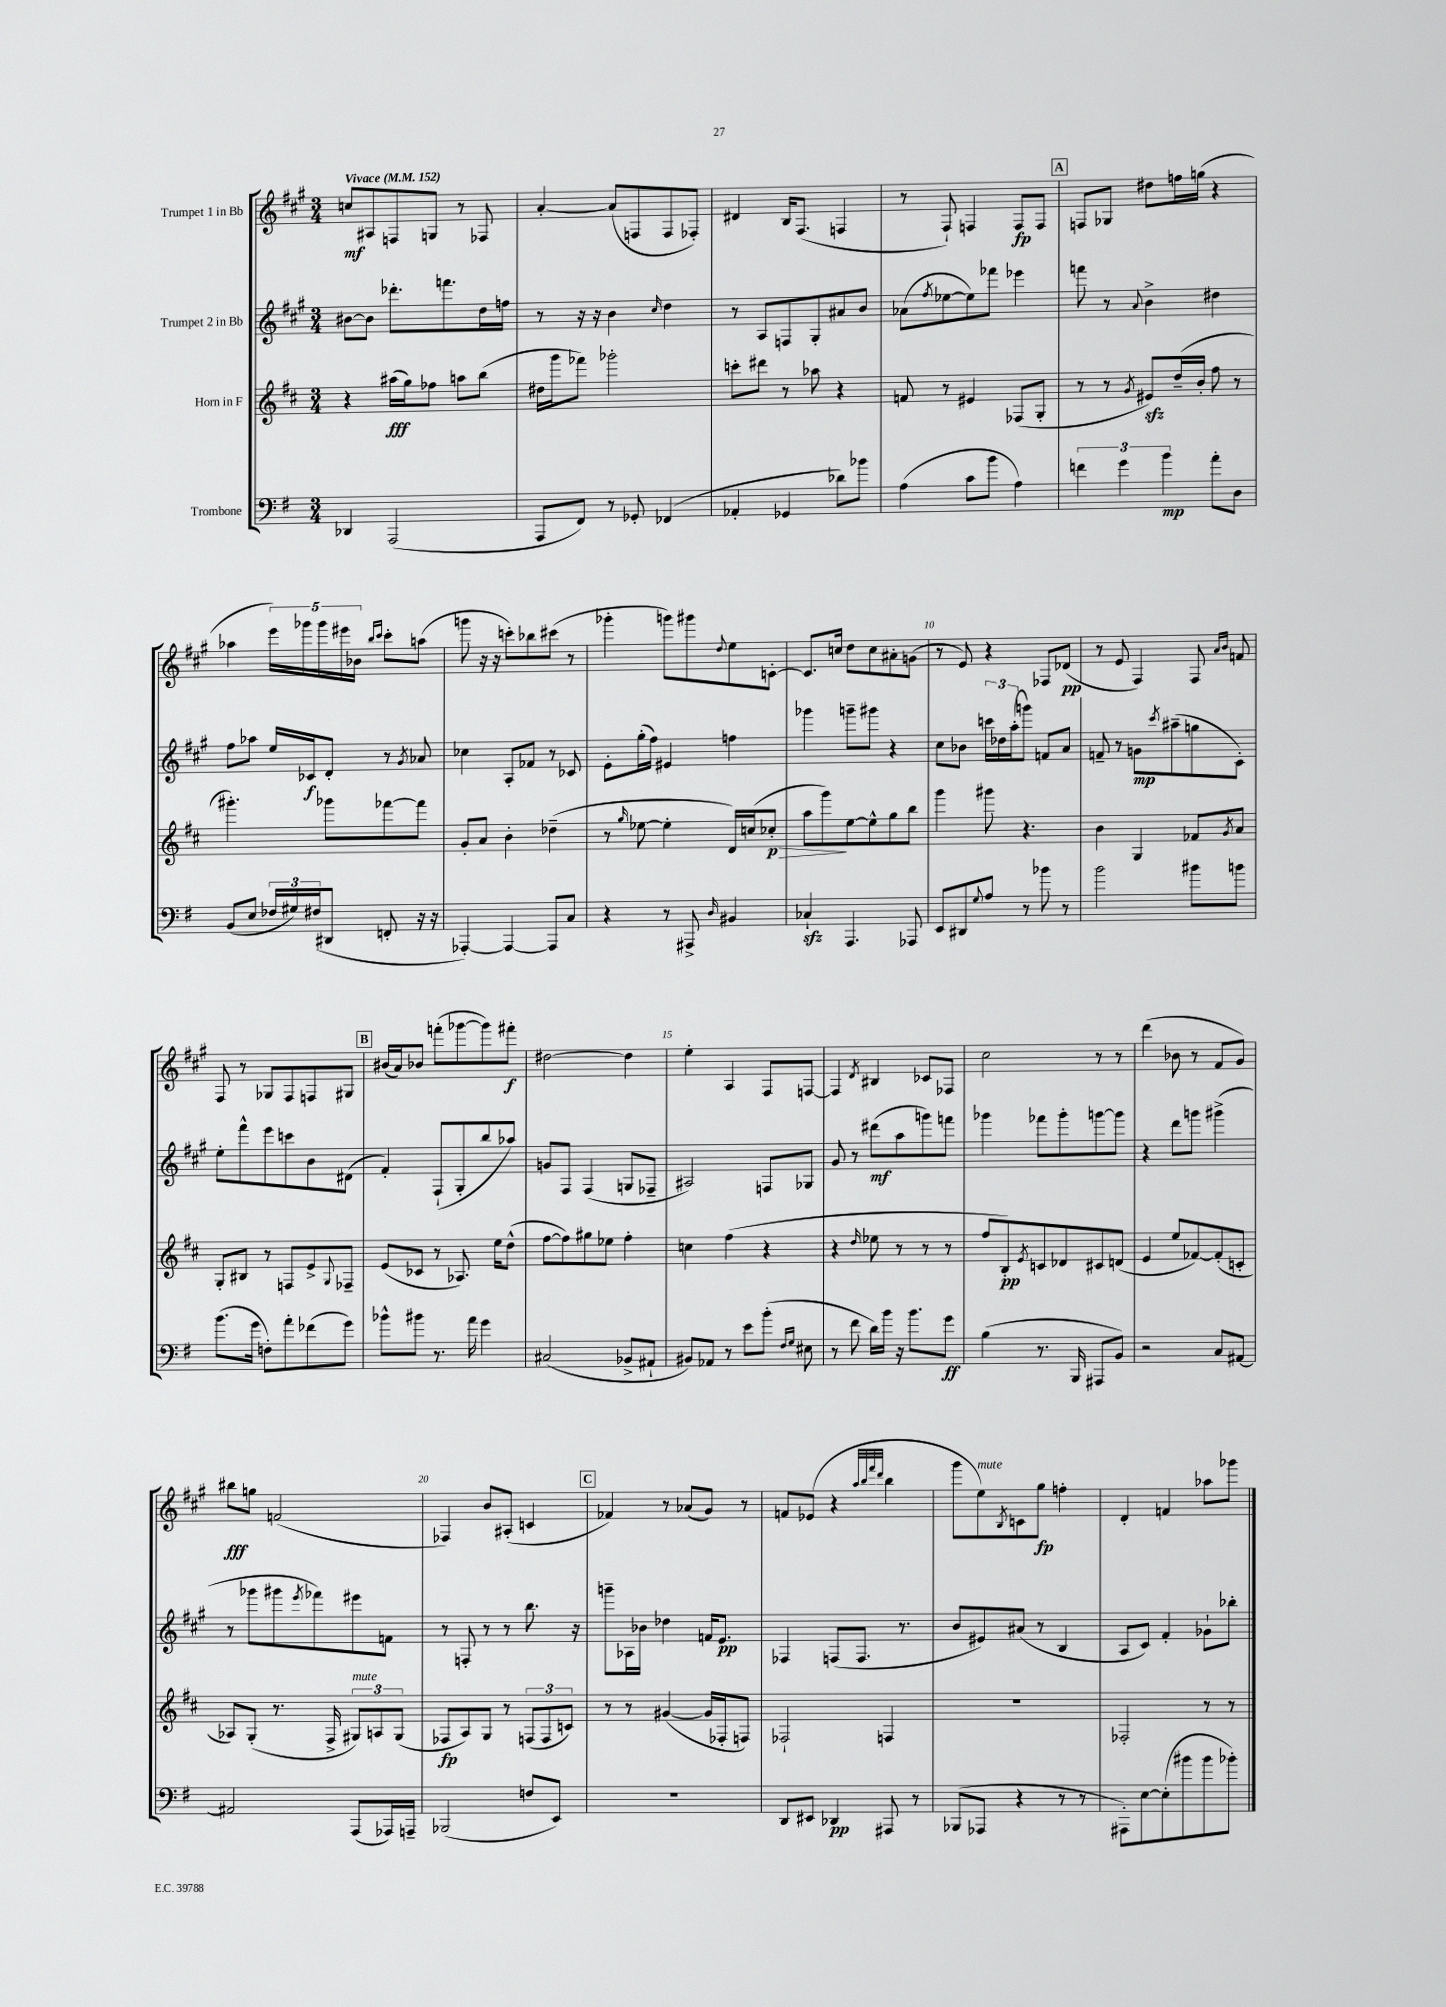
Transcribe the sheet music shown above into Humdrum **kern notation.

**kern	**dynam	**kern	**dynam	**kern	**dynam	**kern	**dynam
*part4	*part4	*part3	*part3	*part2	*part2	*part1	*part1
*staff4	*staff4	*staff3	*staff3	*staff2	*staff2	*staff1	*staff1
*I"Trombone	*	*I"Horn in F	*	*I"Trumpet 2 in Bb	*	*I"Trumpet 1 in Bb	*
*clefF4	*	*clefG2	*	*clefG2	*	*clefG2	*
*k[f#]	*	*k[f#c#]	*	*k[f#c#g#]	*	*k[f#c#g#]	*
*M3/4	*	*M3/4	*	*M3/4	*	*M3/4	*
*MM152	*	*MM152	*	*MM152	*	*MM152	*
=1	=1	=1	=1	=1	=1	=1	=1
!	!	!	!	!	!	!LO:TX:a:B:t=Vivace	!
4DD-X/	.	4r	.	[8b#X\L	.	8ccn/L	mf
.	.	.	.	8b#\J]	.	8A#X/	.
(2AAA/	.	(16aa#X\LL	fff	8.ddd-X'\L	.	8Fn/	.
.	.	16gg\J)	.	.	.	.	.
.	.	8ff-X\J	.	.	.	8Gn/J	.
.	.	.	.	8.fffn\	.	.	.
.	.	8aan\L	.	.	.	8r	.
.	.	(8bb\J	.	16dd\L	.	8F-X/	.
.	.	.	.	16ffn\JJ	.	.	.
=2	=2	=2	=2	=2	=2	=2	=2
8AAA/L	.	16dd#X\LL	.	8r	.	[4a'/	.
.	.	16ggg\J	.	.	.	.	.
8FF#/J)	.	8fff-X\J)	.	16r	.	.	.
.	.	.	.	16r	.	.	.
8r	.	2ggg-X'\	.	4b\	.	(8a/L]	.
8GG-X'/	.	.	.	.	.	8Fn/	.
.	.	.	.	16qqcc#/	.	.	.
(4FF-X/	.	.	.	4dd\	.	8F/	.
.	.	.	.	.	.	8F-X'/J)	.
=3	=3	=3	=3	=3	=3	=3	=3
4AA-X'/	.	8cccn'\L	.	8r	.	4d#X/	.
.	.	8ddd#X\J	.	8A/L	.	.	.
4GG-X/	.	8r	.	8Fn/	.	16B/KL	.
.	.	.	.	.	.	(8.F#/J	.
.	.	8aa-X\	.	8G#'/	.	.	.
8d-X\L)	.	4r	.	8a#X/	.	4Fn/	.
8b-X\J	.	.	.	8b/J	.	.	.
=4	=4	=4	=4	=4	=4	=4	=4
(4A\	.	8fn/	.	(8a-X\L	.	8r	.
.	.	.	.	8qff#/	.	.	.
.	.	8r	.	[8ee-X\	.	8F#`/)	.
8c\L	.	4e#X/	.	8ee-\])	.	4Fn/	.
8b\J	.	.	.	8fff-X\J	.	.	.
4A\)	.	(8F-X/L	.	4eee-X\	.	8F/L	fp
.	.	8G'/J	.	.	.	8F/J	.
!!LO:REH:place=s1:t=A
=5	=5	=5	=5	=5	=5	=5	=5
6fn\	.	8r	.	8fffn\	.	8Fn/L	.
.	.	8r	.	8r	.	8G-X/J	.
6g\	.	.	.	.	.	.	.
.	.	8qg/	.	8qqa/	.	.	.
.	.	8e#Xzz/L)	.	4b^\	.	8dd#X\L	.
6b\	mp	.	.	.	.	.	.
.	.	(16dd~/L	.	.	.	16ffn\L	.
.	.	16b'/JJ	.	.	.	(16ggn\JJ	.
8a'\L	.	8ff#\	.	4dd#X\	.	4r	.
8D\J	.	8r	.	.	.	.	.
!!LO:LB:g=z
=6	=6	=6	=6	=6	=6	=6	=6
(8BB/L	.	4.ggg#X'\)	.	8ff#\L	.	4aa-X\	.
8E/J	.	.	.	8aa-X\J	.	.	.
24F-X/LL	.	.	.	16ee/LL	.	20eee\LL)	.
24G#X/)	.	.	.	.	.	.	.
.	.	.	.	.	.	20ggg-X\	.
.	.	.	.	16c-X/J	f	.	.
(24F#X/J	.	.	.	.	.	.	.
.	.	.	.	.	.	20ggg-\	.
8DD#X/J	.	8ggg-X\L	.	8d'/J	.	.	.
.	.	.	.	.	.	20eee#X\	.
.	.	.	.	.	.	20b-X\JJ	.
.	.	.	.	.	.	16qqbb/LL	.
.	.	.	.	.	.	16qqccc#/JJ	.
8FFn'/	.	[8fff-X\	.	8r	.	8ccc#'\L	.
.	.	.	.	8qg#/	.	.	.
16r	.	8fff-\J]	.	8a-X/	.	(8aan\J	.
16r	.	.	.	.	.	.	.
=7	=7	=7	=7	=7	=7	=7	=7
[4AAA-X'/)	.	8g'/L	.	4cc-X\	.	8gggn\	.
.	.	8a/J	.	.	.	16r	.
.	.	.	.	.	.	16r	.
4AAA-/_	.	4b'\	.	8A'/L	.	8cccn'\L)	.
.	.	.	.	8f-X/J	.	8bb-X\	.
8AAA-/L]	.	(4dd-X~\	.	8r	.	(8ccc#X\J	.
8C/J	.	.	.	8c-X/	.	8r	.
=8	=8	=8	=8	=8	=8	=8	=8
4r	.	8r	.	8e'\L	.	4ggg-X'\	.
.	.	16qqgg/	.	.	.	.	.
.	.	[8ee-X\	.	(16gg#'\L	.	.	.
.	.	.	.	16ff#\JJ)	.	.	.
8r	.	4ee-'\]	.	4e#X/	.	8gggn\L)	.
8AAA#X^/	.	.	.	.	.	8ggg#X\	.
16qqD/	.	.	.	.	.	8qqdd/	.
4BB#X/	.	16d/LL)	.	4ffn\	.	8ee\	.
.	.	(16ccn/J	.	.	.	.	.
!	!	!	!LO:HP:b	!	!	!	!
.	.	8cc-X'/J	> p	.	.	[8cn'\J	.
=9	=9	=9	=9	=9	=9	=9	=9
4C-Xzz`/	.	8aa\L	.	4ggg-X\	.	8.c/L]	.
.	.	8ggg\)	.	.	.	.	.
.	.	.	.	.	.	16ccn/Jk	.
4.AAA/	.	[8ee\	]	8gggn~\L	.	8dd\L	.
.	.	8ee^^\]	.	8ggg#X\J	.	8cc\	.
.	.	8gg\	.	4r	.	8a#X'\	.
8AAA-X/	.	8bb\J	.	.	.	(8gn\J	.
=10	=10	=10	=10	=10	=10	=10	=10
8EE/L	.	4ggg\	.	8cc#\L	.	8r	.
8DD#X/	.	.	.	8b-X\J	.	8e/)	.
8qqG/	.	.	.	.	.	.	.
8A/J	.	8ggg#X\	.	24cccn\LL	.	4r	.
.	.	.	.	24dd-X\	.	.	.
.	.	.	.	(24aa'\J	.	.	.
8r	.	4.r	.	8gggn\J)	.	.	.
8b-X\	.	.	.	8fn/L	.	8F-X/L	.
8r	.	.	.	8a/J	.	(8d-X/J	pp
=11	=11	=11	=11	=11	=11	=11	=11
2b\	.	4b\	.	8fn~/	.	8r	.
.	.	.	.	8r	.	8e/	.
.	.	4G/	.	8gn\L	mp	4F#/)	.
.	.	.	.	8qccc#/	.	.	.
.	.	.	.	(8aa#X~\	.	.	.
8b#X\L	.	8f-X/L	.	8ggn\	.	8F#/	.
.	.	.	.	.	.	16qqa/LL	.
.	.	8qg/	.	.	.	16qqb/JJ	.
8bn\J	.	8a/J	.	8c#'\J)	.	8fn/	.
!!LO:LB:g=z
=12	=12	=12	=12	=12	=12	=12	=12
(8.b\L	.	8G'/L	.	8ee'\L	.	8F#/	.
.	.	8B#X/J	.	8fff#^^\	.	8r	.
16g\Jk	.	.	.	.	.	.	.
8Fn'\L)	.	8r	.	8eee\	.	8G-X/L	.
8a'\	.	8Fn/L	.	8cccn\	.	8F#/	.
(8f-X\	.	8e^/	.	8b\	.	8Fn/	.
.	.	8qqG/	.	.	.	.	.
8g\J)	.	8F-X~/J	.	(8d#X\J	.	8G#X/J	.
!!LO:REH:place=s1:t=B
=13	=13	=13	=13	=13	=13	=13	=13
8b-X^^\L	.	(8e/L	.	4f#'/)	.	(16b#X/LL	.
.	.	.	.	.	.	16a/J)	.
8b#X\J	.	8c-X/J	.	.	.	8b-X/J	.
8.r	.	8r	.	(8F#`/L	.	(8fffn'\L	.
.	.	8.A-X/)	.	8G#'/	.	[8ggg-X\	.
16a\	.	.	.	.	.	.	.
4g\	.	.	.	8bb/	.	8ggg-\])	.
.	.	16ee\KL	.	.	.	.	.
.	.	(8dd^^\J	.	8aa-X/J)	.	8fff#X'\J	f
=14	=14	=14	=14	=14	=14	=14	=14
(2C#X/	.	[8ff#\L	.	8gn/L	.	[2dd#X\	.
.	.	8ff#\])	.	8F#/J	.	.	.
.	.	8gg#X\	.	(4F#/	.	.	.
.	.	8ee-X\J	.	.	.	.	.
8BB-X^/L	.	4ff#'\	.	8Gn/L	.	4dd#\]	.
8AA#X`/J	.	.	.	8F-X~/J	.	.	.
=15	=15	=15	=15	=15	=15	=15	=15
8BB#X/L)	.	4ccn\	.	2A#X/)	.	4ee'\	.
8AA-X/J	.	.	.	.	.	.	.
8r	.	(4ff#\	.	.	.	4A/	.
8e\L	.	.	.	.	.	.	.
(8b'\J	.	4r	.	8Fn/L	.	8F#/L	.
16qqF#/LL	.	.	.	.	.	.	.
16qqG/JJ	.	.	.	.	.	.	.
8E#X\	.	.	.	8G-X/J	.	[8Fn/J	.
=16	=16	=16	=16	=16	=16	=16	=16
8r	.	4r	.	8g#/	.	4F/]	.
8f#\	.	.	.	8r	.	.	.
.	.	16qqdd/	.	.	.	8qd/	.
16d\LL)	.	8ee-X\	.	(8ddd#X\L	mf	4B#X/	.
16b\JJ	.	.	.	.	.	.	.
16r	.	8r	.	8aa\	.	.	.
8.b\L	.	.	.	.	.	.	.
.	.	8r	.	8gggn\)	.	8c-X/L	.
8g\J	ff	8r	.	8fffn\J	.	8F-X/J	.
=17	=17	=17	=17	=17	=17	=17	=17
(4B\	.	8ff#/L	.	4ggg-X\	.	2cc#\	.
.	.	8B'/)	pp	.	.	.	.
.	.	8qe/	.	.	.	.	.
8.r	.	8cn/	.	8fff-X\L	.	.	.
.	.	8d-X/	.	8ggg-'\	.	.	.
16BBB/	.	.	.	.	.	.	.
8AAA#X/L	.	8c#X/	.	[8gggn\	.	8r	.
8BB/J)	.	(8dn/J	.	8ggg\J]	.	8r	.
=18	=18	=18	=18	=18	=18	=18	=18
2r	.	4e/	.	4r	.	(4ddd\	.
.	.	8ee/L	.	8ddd\L	.	8b-X\	.
.	.	[8f-X/)	.	8gggn\J	.	8r	.
8C/L	.	(8f-'/]	.	(4ggg#X^\	.	8f#/L	.
[8AA#X/J	.	8cn'/J	.	.	.	8g#/J)	.
!!LO:LB:g=z
=19	=19	=19	=19	=19	=19	=19	=19
2AA#X/]	.	8A-X/L)	.	8r	.	8bb#X\L	fff
.	.	(8G'/J	.	8ggg-X\L	.	8ggn\J	.
.	.	8.r	.	8ggg#X\	.	(2fn/	.
.	.	.	.	8qeee/	.	.	.
.	.	.	.	8fff-X\)	.	.	.
.	.	16F#^/	.	.	.	.	.
!	!	!LO:TX:a:i:t=mute	!	!	!	!	!
(8AAA/L	.	12G#X/L)	.	8eee#X\	.	.	.
.	.	12An/	.	.	.	.	.
16AAA-X/L)	.	.	.	8fn\J	.	.	.
.	.	(12G#/J	.	.	.	.	.
16AAAn~/JJ	.	.	.	.	.	.	.
=20	=20	=20	=20	=20	=20	=20	=20
(2BBB-X/	.	8F-X/L	fp	8r	.	4F-X/)	.
.	.	8A/)	.	8Fn'/	.	.	.
.	.	8G/J	.	8r	.	8b/L	.
.	.	8r	.	8r	.	(8A#X'/J	.
8Fn/L	.	(12Fn/L	.	8.bb\	.	4cn/	.
.	.	12F/	.	.	.	.	.
8EE/J)	.	.	.	.	.	.	.
.	.	12cn/J)	.	.	.	.	.
.	.	.	.	16r	.	.	.
!!LO:REH:place=s1:t=C
=21	=21	=21	=21	=21	=21	=21	=21
2.r	.	8r	.	8gggn~\L	.	4f-X/)	.
.	.	8r	.	16A-X\L	.	.	.
.	.	.	.	16b-X\JJ	.	.	.
.	.	([4g#X/	.	4dd-X\	.	8r	.
.	.	.	.	.	.	(8a-X/L	.
.	.	16g#/LL]	.	16fn/KL	.	8g#/J)	.
.	.	16F-X'/J	.	8.e/J	pp	.	.
.	.	8Fn/J)	.	.	.	8r	.
=22	=22	=22	=22	=22	=22	=22	=22
8DD/L	.	2F-X`/	.	4F-X/	.	8fn/L	.
8EE#X/J	.	.	.	.	.	(8e-X/J	.
4DD-X/	pp	.	.	(8Fn/L	.	4r	.
.	.	.	.	8.F/J	.	.	.
.	.	.	.	.	.	32qqaa/LLL	.
.	.	.	.	.	.	32qqbb/	.
.	.	.	.	.	.	32qqfff#/	.
.	.	.	.	.	.	32qqddd/JJJ	.
8AAA#X/	.	4Fn/	.	.	.	4bb\	.
.	.	.	.	8.r	.	.	.
8r	.	.	.	.	.	.	.
=23	=23	=23	=23	=23	=23	=23	=23
(8BBB-X/L	.	2.r	.	8b/L	.	8ggg#\L	.
!	!	!	!	!	!	!LO:TX:a:i:t=mute	!
8AAA-X/J	.	.	.	8e#X/)	.	8ee\)	.
.	.	.	.	.	.	8qB/	.
4r	.	.	.	(8a#X/J	.	8cn\	.
.	.	.	.	8r	.	8gg#\J	fp
8r	.	.	.	4B/	.	4ffn'\	.
8r	.	.	.	.	.	.	.
=24	=24	=24	=24	=24	=24	=24	=24
8AAA#X'\L)	.	2F-X'/	.	8A/L	.	4d'/	.
[8E\	.	.	.	8c#/J)	.	.	.
(8E'\]	.	.	.	4f#'/	.	4fn/	.
8b#X\	.	.	.	.	.	.	.
8b#\	.	8r	.	8g-X`\L	.	8aa-X\L	.
8b-X'\J)	.	8r	.	8bb-X'\J	.	8ggg-X\J	.
==	==	==	==	==	==	==	==
*-	*-	*-	*-	*-	*-	*-	*-
